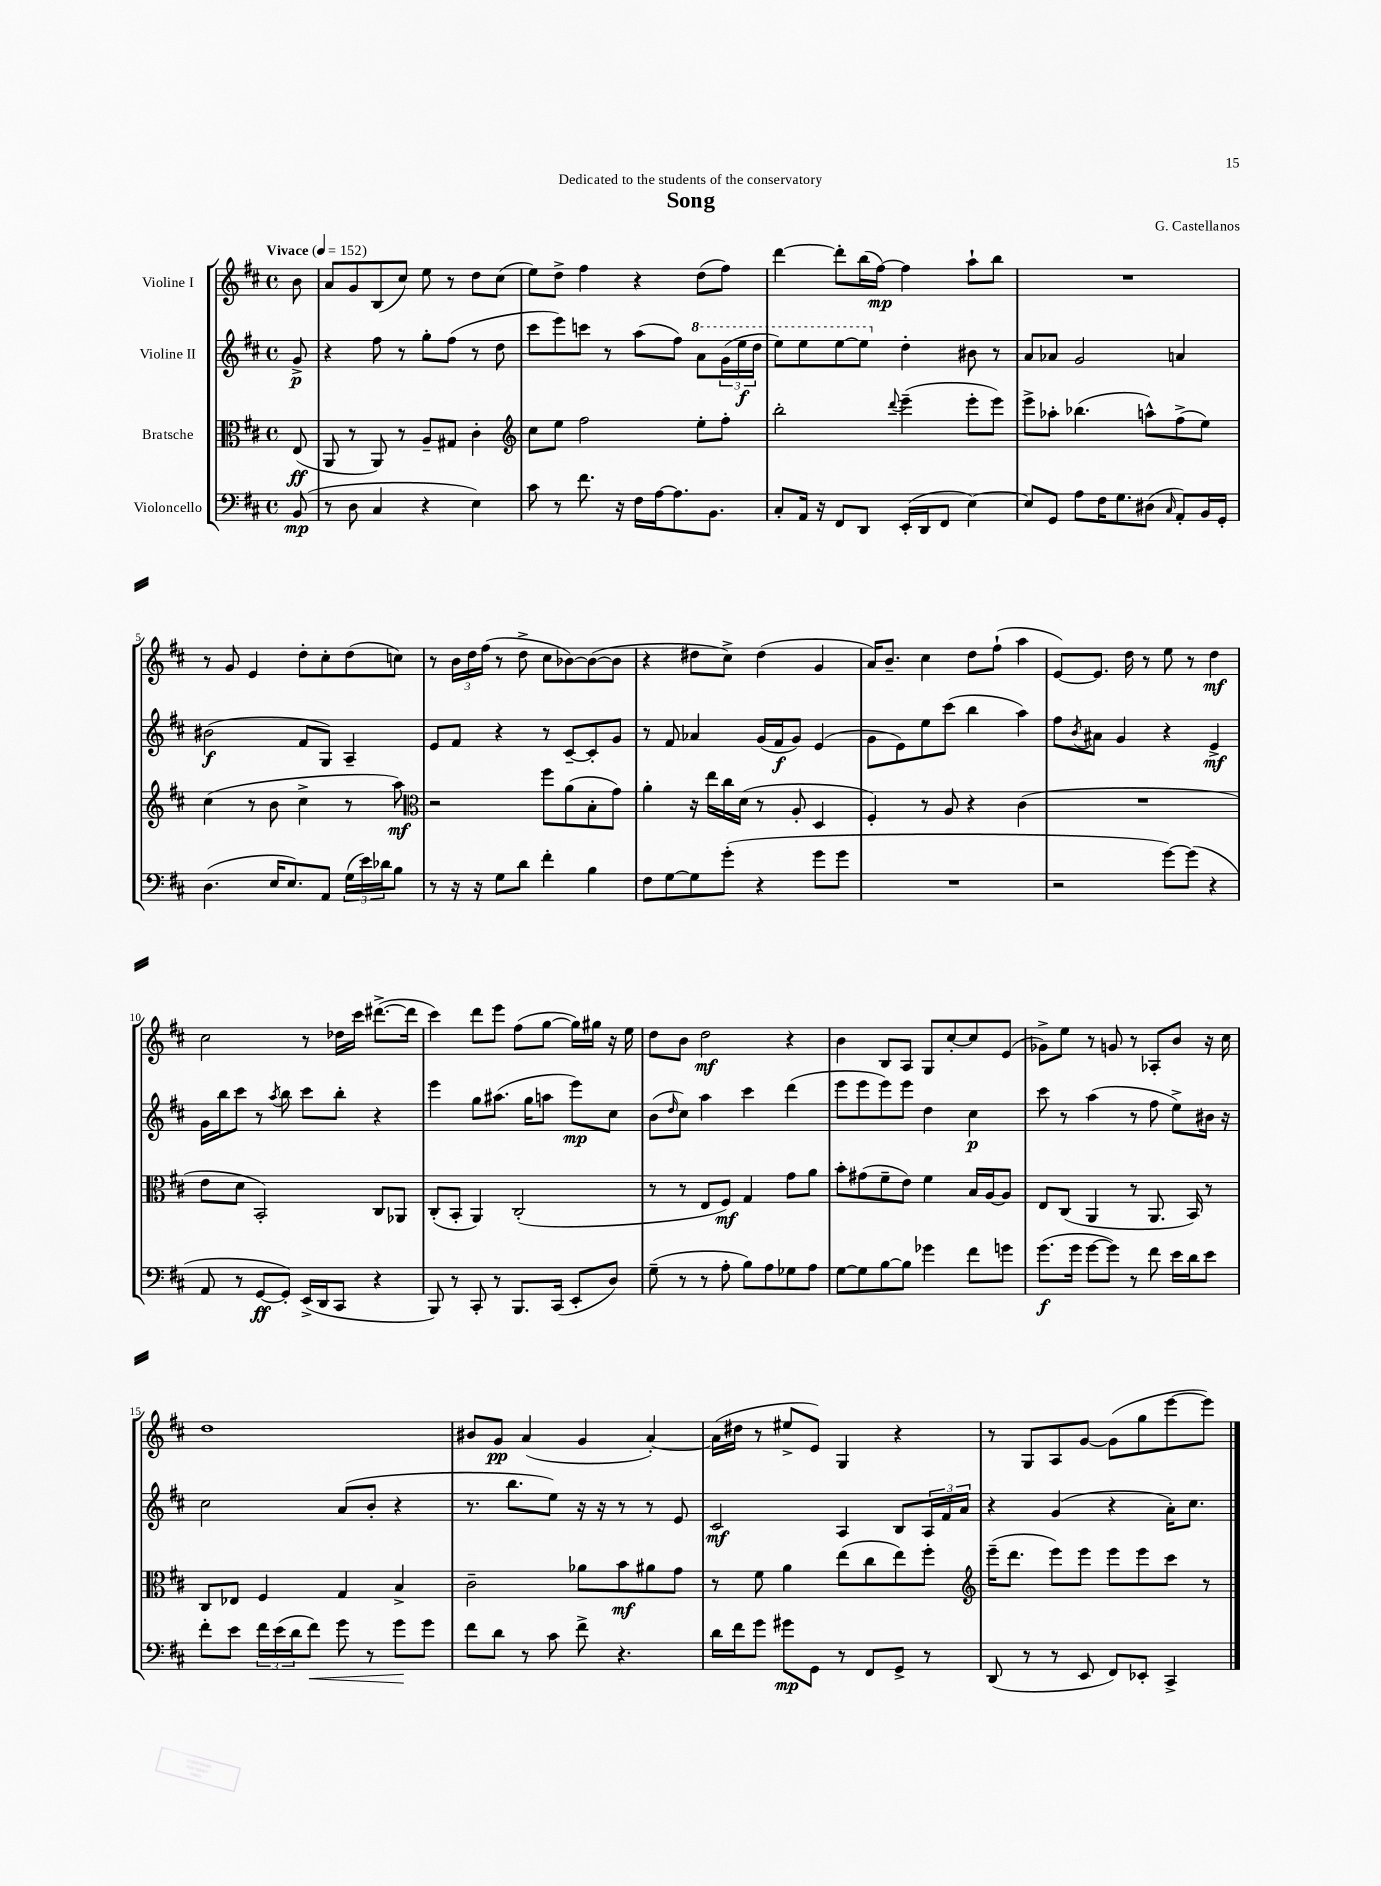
\header { title = "Song" composer = "G. Castellanos" dedication = "Dedicated to the students of the conservatory" }
<<
\new StaffGroup <<
\new Staff = "s0" \with { instrumentName = "Violine I" } {
    \clef treble \key d \major \defaultTimeSignature \time 4/4 \partial 8 \tempo "Vivace" 4 = 152
    b'8 |
    a'8 g'8 b8( cis''8) e''8 r8 d''8 cis''8( |
    e''8) d''8-> fis''4 r4 d''8( fis''8) |
    d'''4~ d'''8-. b''16( fis''16~\mp) fis''4 a''8-! b''8 |
    R1 |
    r8 g'8 e'4 d''8-. cis''8-. d''8( c''8) |
    r8 \tuplet 3/2 { b'16 d''16 fis''16( } r8 d''8-> cis''8 bes'8~) bes'8~( bes'8 |
    r4 dis''8 cis''8->) dis''4( g'4 |
    a'16) b'8.-- cis''4 d''8 fis''8-!( a''4 |
    e'8~) e'8. d''16 r8 e''8 r8 d''4\mf |
    cis''2 r8 des''16 cis'''16 dis'''8.~->( dis'''16 |
    cis'''4) d'''8 e'''8 fis''8( g''8~ g''16) gis''16 r16 e''16 |
    d''8 b'8 d''2\mf r4 |
    b'4 b8 a8 g8 cis''8~-. cis''8 e'8( |
    ges'8->) e''8 r8 g'8 r8 aes8-. b'8 r16 cis''16 |
    d''1 |
    bis'8 g'8\pp a'4( g'4 a'4~-.) |
    a'16( dis''16 r8 eis''8-> e'8) g4 r4 |
    r8 g8 a8 g'8~ g'8( g''8 e'''8~ e'''8) \bar "|." |
}
\new Staff = "s1" \with { instrumentName = "Violine II" } {
    \clef treble \key d \major \defaultTimeSignature \time 4/4 \partial 8
    g'8->\p |
    r4 fis''8 r8 g''8-. fis''8( r8 d''8 |
    cis'''8 e'''8) c'''8 r8 a''8( fis''8) \ottava #1 a''8 \tuplet 3/2 { g''16( e'''16\f d'''16 } |
    e'''8) e'''8 e'''8~ e'''8 \ottava #0 d''4-. bis'8 r8 |
    a'8 aes'8 g'2 a'4 |
    bis'2\f( fis'8 g8) a4-- |
    e'8 fis'8 r4 r8 cis'8~-- cis'8-. g'8 |
    r8 fis'8 aes'4 g'16( fis'16\f g'8) e'4( |
    g'8 e'8) e''8 cis'''8( b''4 a''4) |
    fis''8 \acciaccatura { b'8 } ais'8 g'4 r4 e'4->\mf |
    g'16 b''16 cis'''8 r8 \acciaccatura { a''8 } b''8 cis'''8 b''8-. r4 |
    e'''4 g''8 ais''8.( g''16 a''8 e'''8\mp) cis''8 |
    b'8( \grace { d''16 } cis''8) a''4 cis'''4 d'''4( |
    e'''8 e'''8 e'''8) e'''8 d''4 cis''4\p |
    cis'''8 r8 a''4( r8 fis''8 e''8->) bis'16 r16 |
    cis''2 a'8( b'8-. r4 |
    r8. b''8. e''8) r16 r16 r8 r8 e'8 |
    cis'2\mf a4 b8 \tuplet 3/2 { a16 fis'16 a'16 } |
    r4 g'4( r4 a'16-.) cis''8. \bar "|." |
}
\new Staff = "s2" \with { instrumentName = "Bratsche" } {
    \clef alto \key d \major \defaultTimeSignature \time 4/4 \partial 8
    e8\ff( |
    a,8 r8 a,8) r8 a8-- gis8 cis'4-. |
    \clef treble cis''8 e''8 fis''2 e''8-. fis''8-. |
    b''2-. \appoggiatura { d'''8 } e'''4--( e'''8-. e'''8) |
    e'''8-> aes''8-. bes''4.( a''8-^) fis''8->( e''8) |
    cis''4( r8 b'8 cis''4-> r8 a''8\mf) |
    \clef alto r2 fis''8 a'8( b8-. g'8) |
    a'4-. r16 e''16 cis''16 d'16( r8 a8-. d4 |
    fis4-.) r8 a8 r4 cis'4( |
    R1 |
    e'8 d'8 b,2-.) cis8 aes,8 |
    cis8-.( b,8-. a,4) cis2-.( |
    r8 r8 e8 fis8\mf) g4 g'8 a'8 |
    b'8-. gis'8( fis'8-- e'8) fis'4 b16 a16~ a8 |
    e8 cis8( a,4 r8 a,8. b,16) r8 |
    cis8 ees8 fis4 g4 b4-> |
    cis'2-- aes'8 b'8\mf ais'8 g'8 |
    r8 fis'8 a'4 e''8( cis''8 e''8) fis''8-. |
    \clef treble e'''16--( d'''8. e'''8) e'''8 e'''8 e'''8 cis'''8 r8 \bar "|." |
}
\new Staff = "s3" \with { instrumentName = "Violoncello" } {
    \clef bass \key d \major \defaultTimeSignature \time 4/4 \partial 8
    b,8\mp( |
    r8 d8 cis4 r4 e4) |
    cis'8 r8 fis'8. r16 fis16 a16~ a8. b,8. |
    cis8-. a,16 r16 fis,8 d,8 e,16-.( d,16 fis,8 e4~) |
    e8 g,8 a8 fis16 g8. dis8( \grace { cis16 } a,8-.) b,16 g,16-. |
    d4.( e16 e8.) a,8 \tuplet 3/2 { g16( e'16) des'16 } b8 |
    r8 r16 r16 g8 d'8 fis'4-. b4 |
    fis8 g8~ g8 g'8-.( r4 g'8 g'8 |
    R1 |
    r2 g'8~) g'8( r4 |
    a,8 r8 g,8~\ff g,8-.) e,16->( d,16 cis,8 r4 |
    b,,8) r8 cis,8-. r8 b,,8. cis,16( e,8-. d8) |
    g8--( r8 r8 a8-. b8) a8 ges8 a8 |
    g8~ g8 b8~ b8 ges'4 fis'8 g'8 |
    g'8.\f( g'16 g'8~ g'8) r8 fis'8 e'16 d'16 e'8 |
    fis'8-. e'8 \tuplet 3/2 { fis'16 e'16( d'16 } fis'8\<) g'8 r8 g'8\! g'8 |
    fis'8 d'8 r8 cis'8 fis'8-> r4. |
    d'16 fis'16 g'8 gis'8\mp g,8 r8 fis,8 g,8-> r8 |
    d,8( r8 r8 e,8 fis,8) ees,8-. cis,4-> \bar "|." |
}
>>
>>
